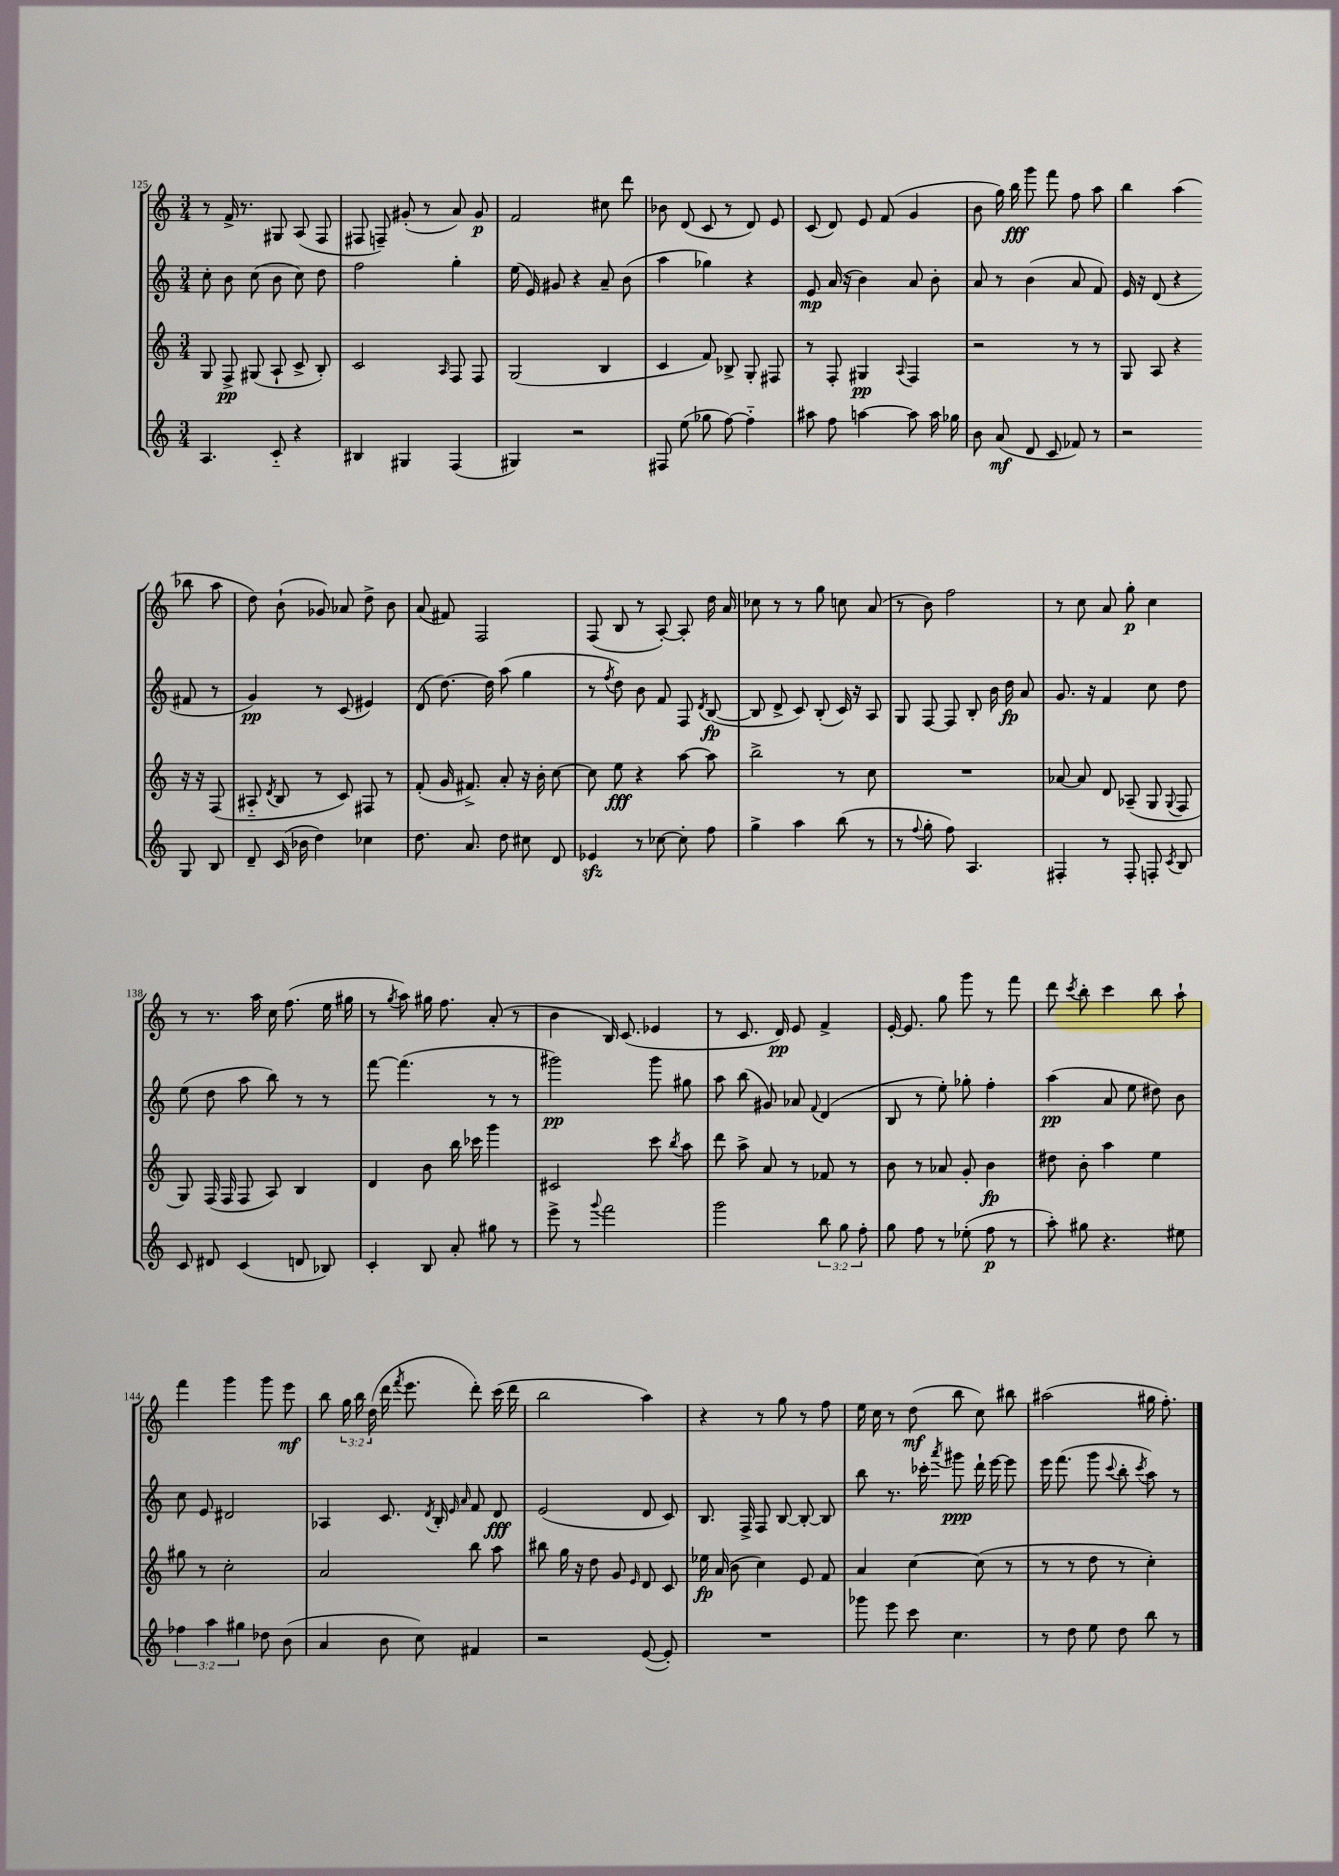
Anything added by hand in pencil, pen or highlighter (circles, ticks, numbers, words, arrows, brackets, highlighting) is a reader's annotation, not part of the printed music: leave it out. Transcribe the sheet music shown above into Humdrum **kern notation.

**kern	**dynam	**kern	**dynam	**kern	**dynam	**kern	**dynam
*part4	*part4	*part3	*part3	*part2	*part2	*part1	*part1
*staff4	*staff4	*staff3	*staff3	*staff2	*staff2	*staff1	*staff1
*clefG2	*	*clefG2	*	*clefG2	*	*clefG2	*
*k[]	*	*k[]	*	*k[]	*	*k[]	*
*M3/4	*	*M3/4	*	*M3/4	*	*M3/4	*
=125	=125	=125	=125	=125	=125	=125	=125
4.A/	.	8G/	.	8cc'\	.	8r	.
.	.	8F^/	pp	8b\	.	16f^/	.
.	.	.	.	.	.	8.r	.
.	.	(8G#X/	.	(8cc\	.	.	.
8c/	.	8A`/	.	8b\	.	8G#X/	.
4r	.	8c^/	.	8cc\)	.	(8A/	.
.	.	8B'/)	.	8dd\	.	8F/	.
=126	=126	=126	=126	=126	=126	=126	=126
4B#X/	.	2c/	.	2ff\	.	8F#X/	.
.	.	.	.	.	.	8Fn~/)	.
4G#X/	.	.	.	.	.	(8g#X'/	.
.	.	.	.	.	.	8r	.
.	.	16qqA/	.	.	.	.	.
(4F/	.	8F/	.	4gg'\	.	8a/)	.
.	.	8F/	.	.	.	8g#/	p
=127	=127	=127	=127	=127	=127	=127	=127
4G#X/)	.	(2G/	.	(16ee\	.	2f/	.
.	.	.	.	16e/)	.	.	.
.	.	.	.	8g#X/	.	.	.
2r	.	.	.	4r	.	.	.
.	.	4B/	.	8a~/	.	8cc#X\	.
.	.	.	.	(8b\	.	8ddd\	.
=128	=128	=128	=128	=128	=128	=128	=128
8F#X/	.	4c/	.	4aa\	.	8b-X\	.
(8ee\	.	.	.	.	.	(8d/	.
8gg-X\	.	8f/)	.	4gg-X\)	.	8c/	.
[8ff\)	.	8B-X^/	.	.	.	8r	.
4ff\]	.	8G'/	.	4r	.	8d/)	.
.	.	8F#X/	.	.	.	8e/	.
=129	=129	=129	=129	=129	=129	=129	=129
8aa#X\	.	8r	.	8e/	mp	(8c/	.
8ff\	.	8F'/	.	(16a/	.	8d/)	.
.	.	.	.	16r	.	.	.
[4aan\	.	4G#X/	pp	4b\)	.	8e/	.
.	.	.	.	.	.	(8f/	.
.	.	8qqA/	.	.	.	.	.
8aa\]	.	4F/	.	8a/	.	4g/	.
16aa\	.	.	.	8b'\	.	.	.
16gg-X\	.	.	.	.	.	.	.
=130	=130	=130	=130	=130	=130	=130	=130
8b\	.	2r	.	8a/	.	8b\	.
(8a/	mf	.	.	8r	.	16gg\)	.
.	.	.	.	.	.	16bb\	fff
8d/	.	.	.	(4b\	.	8ggg\	.
8c/	.	.	.	.	.	8fff\	.
8f-X/)	.	8r	.	8a/	.	8ff\	.
8r	.	8r	.	8f/)	.	8aa\	.
=131	=131	=131	=131	=131	=131	=131	=131
2r	.	8G/	.	16e/	.	4bb\	.
.	.	.	.	16r	.	.	.
.	.	8A/	.	(8d/	.	.	.
.	.	4r	.	4r	.	(4aa\	.
8G/	.	16r	.	8f#X/	.	8bb-X\	.
.	.	16r	.	.	.	.	.
8B/	.	(8F/	.	8r	.	8aa\	.
!!LO:LB:g=z
=132	=132	=132	=132	=132	=132	=132	=132
8d~/	.	8A#X/	.	4g/)	pp	8dd\)	.
.	.	8qd/	.	.	.	.	.
(16c/	.	8B/	.	.	.	(8b`\	.
16b-X\	.	.	.	.	.	.	.
4dd\)	.	8r	.	8r	.	8g-X/)	.
.	.	8c/)	.	(8c/	.	8a-X/	.
4cc-X\	.	8F#X/	.	4e#X/)	.	8dd^\	.
.	.	8r	.	.	.	8b\	.
=133	=133	=133	=133	=133	=133	=133	=133
8.dd\	.	(8f'/	.	(8d/	.	(8a/	.
.	.	16g/	.	[8.dd\)	.	8f#X/)	.
8.a/	.	8.f#X^/)	.	.	.	.	.
.	.	.	.	.	.	2F/	.
.	.	.	.	16dd\]	.	.	.
8dd\	.	8a'/	.	(8aa\	.	.	.
8cc#X\	.	16r	.	4gg\	.	.	.
.	.	16b'\	.	.	.	.	.
8d/	.	[8cc\	.	.	.	.	.
=134	=134	=134	=134	=134	=134	=134	=134
4e-Xzz/	.	8cc\]	.	8r	.	(8F/	.
.	.	.	.	8qff/	.	.	.
.	.	8ee\	fff	8dd\)	.	8B/	.
8r	.	4r	.	8b\	.	8r	.
[8cc-X\	.	.	.	8f/	.	[8A'/)	.
8cc-'\]	.	[8aa\	.	8F/	.	8A'/]	.
.	.	.	.	8qd/	.	.	.
8ff\	.	8aa\]	.	([8B/	fp	16dd\	.
.	.	.	.	.	.	16a/	.
=135	=135	=135	=135	=135	=135	=135	=135
4gg^\	.	2bb^\	.	8B/]	.	8cc-X\	.
.	.	.	.	8d^/	.	8r	.
4aa\	.	.	.	8c/)	.	8r	.
.	.	.	.	(8B'/	.	8gg\	.
(8bb\	.	8r	.	16c/)	.	8ccn\	.
.	.	.	.	16r	.	.	.
8r	.	8cc\	.	8A/	.	(8a/	.
=136	=136	=136	=136	=136	=136	=136	=136
8r	.	2.r	.	8G/	.	8r	.
8qqff/	.	.	.	.	.	.	.
8gg'\	.	.	.	[8F/	.	8b\)	.
8ff\)	.	.	.	8F/]	.	2ff\	.
4.A/	.	.	.	8B'/	.	.	.
.	.	.	.	16b\	.	.	.
.	.	.	.	16dd\	fp	.	.
.	.	.	.	8a/	.	.	.
=137	=137	=137	=137	=137	=137	=137	=137
4F#X'/	.	[8a-X/	.	8.g/	.	8r	.
.	.	8a-/]	.	.	.	8cc\	.
.	.	.	.	16r	.	.	.
8r	.	8d/	.	4f/	.	8a/	.
8F#'/	.	(8A-X~/	.	.	.	8gg'\	p
8Fn'/	.	8G/	.	8cc\	.	4cc\	.
8qc/	.	8qqG/	.	.	.	.	.
8B/	.	8F/	.	8dd\	.	.	.
!!LO:LB:g=z
=138	=138	=138	=138	=138	=138	=138	=138
8c/	.	8G/)	.	(8ee\	.	8r	.
8d#X/	.	(16F/	.	8dd\	.	8.r	.
.	.	16F/	.	.	.	.	.
(4c/	.	8F/	.	8aa\	.	.	.
.	.	.	.	.	.	16aa\	.
.	.	8A/)	.	8bb\)	.	16cc\	.
.	.	.	.	.	.	(8.ff\	.
8dn/	.	4B/	.	8r	.	.	.
8B-X/)	.	.	.	8r	.	16ee\	.
.	.	.	.	.	.	16gg#X\	.
=139	=139	=139	=139	=139	=139	=139	=139
4c'/	.	4d/	.	[8fff\	.	8r	.
.	.	.	.	.	.	8qgg/	.
.	.	.	.	(4.fff\]	.	8aa\)	.
8B/	.	8b\	.	.	.	16gg#X\	.
.	.	.	.	.	.	8.ff\	.
8a'/	.	16bb\	.	.	.	.	.
.	.	16ccc-X\	.	.	.	.	.
8gg#X\	.	4ggg\	.	8r	.	(8a'/	.
8r	.	.	.	8r	.	8r	.
=140	=140	=140	=140	=140	=140	=140	=140
8eee^\	.	2c#X/	.	2ggg#X\)	pp	4b\	.
8r	.	.	.	.	.	.	.
8qqggg/	.	.	.	.	.	.	.
2fff\	.	.	.	.	.	16B/)	.
.	.	.	.	.	.	(8.c/	.
.	.	8ccc\	.	8ggg#\	.	4e-X/	.
.	.	8qbb/	.	.	.	.	.
.	.	8aa\	.	8gg#X\	.	.	.
=141	=141	=141	=141	=141	=141	=141	=141
2ggg\	.	8ddd\	.	8aa\	.	8r	.
.	.	8aa^\	.	(8bb\	.	8.c/	.
.	.	8a/	.	8g#X/)	.	.	.
.	.	.	.	.	.	16d/)	pp
.	.	8r	.	8a-X/	.	8e/	.
.	.	.	.	8qqf/	.	.	.
12bb\	.	8f-X/	.	(4d/	.	4f^/	.
12gg\	.	.	.	.	.	.	.
.	.	8r	.	.	.	.	.
12ff'\	.	.	.	.	.	.	.
=142	=142	=142	=142	=142	=142	=142	=142
8gg\	.	8b\	.	8B/	.	[16e'/	.
.	.	.	.	.	.	8.e/]	.
8ff\	.	8r	.	8r	.	.	.
8r	.	8a-X/	.	8ee'\)	.	8gg\	.
(8ee-X'\	.	8g'/	.	8gg-X'\	.	8ggg\	.
8ff\	p	4b\	fp	4ff'\	.	8r	.
8r	.	.	.	.	.	8fff\	.
=143	=143	=143	=143	=143	=143	=143	=143
8aa'\)	.	8dd#X\	.	(4aa\	pp	8ddd\	.
.	.	.	.	.	.	8qccc/	.
8gg#X\	.	8b'\	.	.	.	8bb'\	.
4.r	.	4aa\	.	8a/	.	4ccc\	.
.	.	.	.	8ee\	.	.	.
.	.	4ee\	.	8dd#X\)	.	8bb\	.
8ee#X\	.	.	.	8b\	.	8aa`\	.
!!LO:LB:g=z
=144	=144	=144	=144	=144	=144	=144	=144
6ff-X\	.	8gg#X\	.	8cc\	.	4fff\	.
.	.	8r	.	8e/	.	.	.
6aa\	.	.	.	.	.	.	.
.	.	2cc'\	.	2d#X/	.	4ggg\	.
6gg#X\	.	.	.	.	.	.	.
8dd-X\	.	.	.	.	.	8ggg\	.
(8b\	.	.	.	.	.	8eee\	mf
=145	=145	=145	=145	=145	=145	=145	=145
4a/	.	2a/	.	4A-X/	.	8bb\	.
.	.	.	.	.	.	24gg\	.
.	.	.	.	.	.	24bb\	.
.	.	.	.	.	.	(24dd\	.
8b\	.	.	.	8.c/	.	16ddd\	.
.	.	.	.	.	.	8qfff/	.
.	.	.	.	.	.	8.eee\	.
8cc\)	.	.	.	.	.	.	.
.	.	.	.	8qd/	.	.	.
.	.	.	.	16B'/	.	.	.
.	.	.	.	16qqe/	.	.	.
.	.	.	.	16qqa/	.	.	.
4f#X/	.	8bb\	.	8f/	.	8ddd'\)	.
.	.	8aa\	.	8d/	fff	(16ccc\	.
.	.	.	.	.	.	16ddd\	.
=146	=146	=146	=146	=146	=146	=146	=146
2r	.	8bb#X\	.	(2e/	.	2bb\	.
.	.	16gg\	.	.	.	.	.
.	.	16r	.	.	.	.	.
.	.	8dd\	.	.	.	.	.
.	.	8g/	.	.	.	.	.
.	.	16qqe/	.	.	.	.	.
([8e/	.	8d/	.	8d/	.	4aa\)	.
8e'/])	.	8c/	.	8c/)	.	.	.
=147	=147	=147	=147	=147	=147	=147	=147
2.r	.	16ee-X\	fp	8.B/	.	4r	.
.	.	(16a/	.	.	.	.	.
.	.	8b\	.	.	.	.	.
.	.	.	.	16F^/	.	.	.
.	.	4cc\)	.	8F/	.	8r	.
.	.	.	.	[8B/	.	8gg\	.
.	.	8e/	.	8B'/_	.	8r	.
.	.	8f/	.	8B/]	.	8ff\	.
=148	=148	=148	=148	=148	=148	=148	=148
8ggg-X\	.	4a/	.	8bb\	.	16ee\	.
.	.	.	.	.	.	16cc\	.
8eee\	.	.	.	8.r	.	8r	.
8ccc\	.	[4cc\	.	.	.	(8dd\	mf
.	.	.	.	16ccc-X'\	.	.	.
.	.	.	.	8qaaa/	.	.	.
4.cc\	.	.	.	8ggg#X\	ppp	8bb\	.
.	.	(8cc\]	.	16ddd`\	.	8cc\)	.
.	.	.	.	[16eee\	.	.	.
.	.	8r	.	8eee\]	.	8bb#X\	.
=149	=149	=149	=149	=149	=149	=149	=149
8r	.	8r	.	16eee\	.	(2aa#X\	.
.	.	.	.	(8.fff\	.	.	.
8dd\	.	8r	.	.	.	.	.
8ee\	.	8dd\	.	8ggg\	.	.	.
.	.	.	.	8qqccc/	.	.	.
8dd\	.	8r	.	8bb'\	.	.	.
.	.	.	.	8qccc/	.	.	.
8bb\	.	4cc'\)	.	8aa\)	.	16gg#X\	.
.	.	.	.	.	.	8.ff'\)	.
8r	.	.	.	8r	.	.	.
==	==	==	==	==	==	==	==
*-	*-	*-	*-	*-	*-	*-	*-
